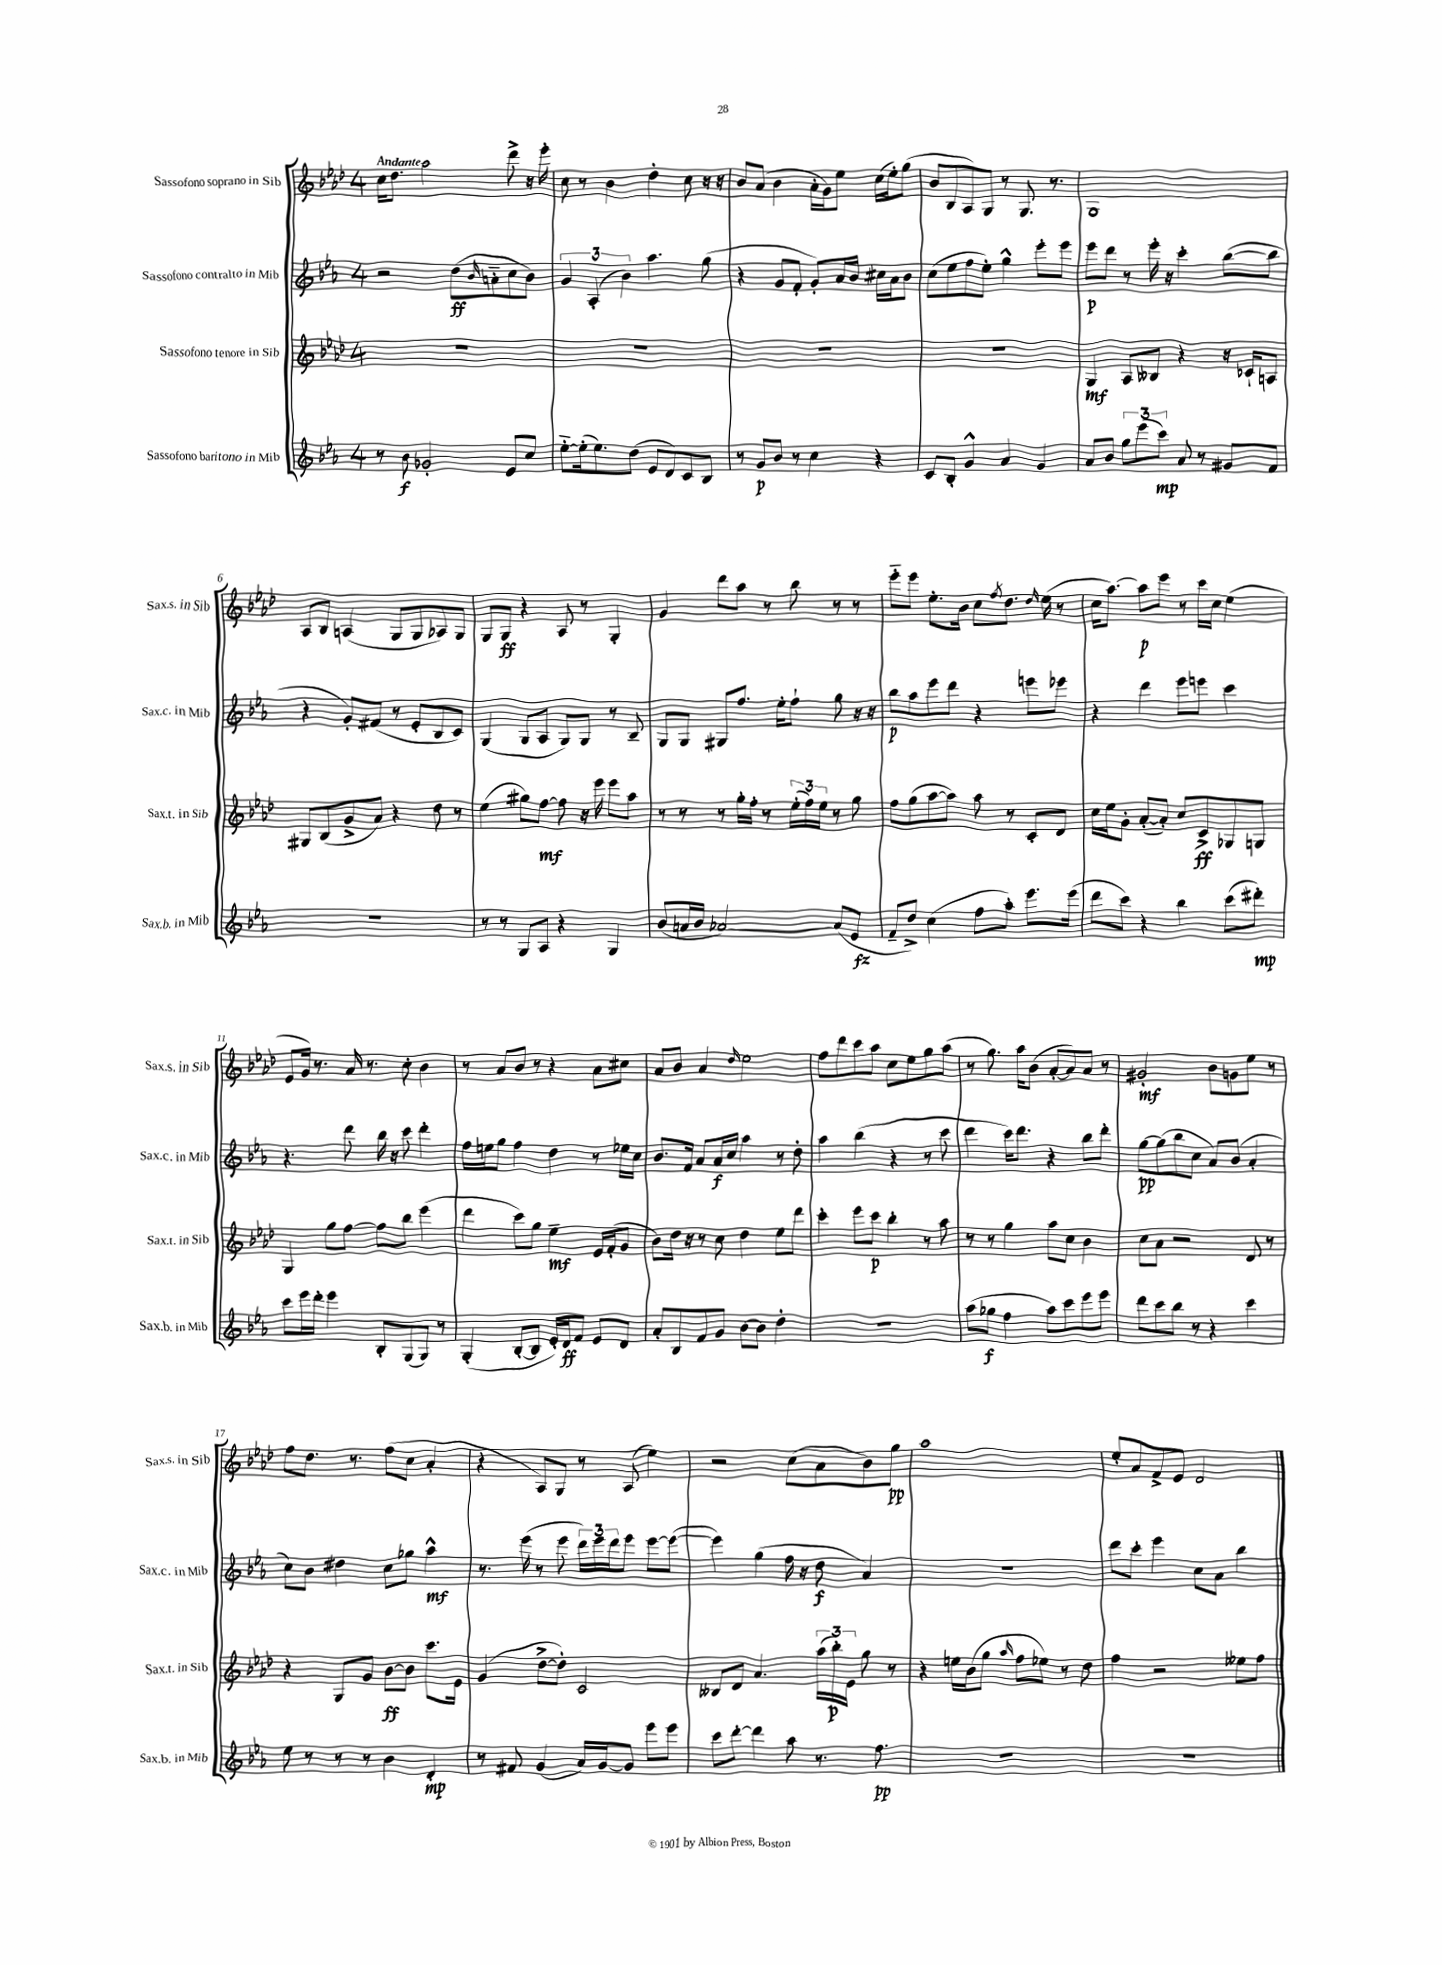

**kern	**kern	**kern	**kern
*staff4	*staff3	*staff2	*staff1
*clefG2	*clefG2	*clefG2	*clefG2
*k[b-e-a-]	*k[b-e-a-d-]	*k[b-e-a-]	*k[b-e-a-d-]
*M4/4	*M4/4	*M4/4	*M4/4
8r	1r	2r	16cc
.	.	.	8.dd-
8b-	.	.	.
2g-'	.	.	2aa-
.	.	(8dd	.
.	.	16qqb-	.
.	.	8a'~	.
8e-	.	8cc	8ddd-^
8cc	.	8b-)	16r
.	.	.	16eee-'
=	=	=	=
[8ee-'~	1r	6g	8cc
(16ee-']	.	.	8r
.	.	(6A-'	.
8.ee-)	.	.	.
.	.	.	4b-
.	.	6b-)	.
(8dd	.	.	.
8e-	.	4.aa-	4dd-'
8d)	.	.	.
8c	.	.	8cc
8B-	.	(8gg	16r
.	.	.	16r
=	=	=	=
8r	1r	4r	8b-
8g	.	.	(8a-
8b-	.	8g	4b-
8r	.	8f'	.
4cc	.	8g')	16a-'
.	.	.	16g)
.	.	16a-	8ee-
.	.	16b-	.
4r	.	16cc#	(16cc
.	.	16a-	16ee-')
.	.	8b-	(8gg
=	=	=	=
8c	1r	(8cc	8b-
8B-'	.	8ee-	8B-
4g^^	.	8ff	8A-)
.	.	8ee-')	8G
4a-	.	4gg^^	8r
.	.	.	8.G
4g	.	8eee-'	.
.	.	.	8.r
.	.	8eee-	.
=	=	=	=
8a-	4G	8eee-	1G
8b-	.	8ddd	.
12gg	8A-	8r	.
(12eee-	.	.	.
.	8B--	16eee-'	.
12ccc)	.	.	.
.	.	16r	.
8a-	4r	4ccc'	.
8r	.	.	.
8g#	16r	([8bb-	.
.	16c-`	.	.
8f	8A	8bb-]	.
=	=	=	=
1r	8G#	4r	8A-
.	(8B-	.	8B-
.	8g^	8g')	(4A
.	8a-)	(8f#	.
.	4r	8r	8G
.	.	8e-'	8G
.	8dd-	8B-	8A-)
.	8r	8c)	8G
=	=	=	=
8r	(4ee-	(4G	8G
8r	.	.	8G
8G	8gg#)	8G	4r
8A-	[8ff	8A-	.
4r	8ff]	8G)	8A-
.	16r	8G	8r
.	16eee-	.	.
4G	8eee-	8r	4G'
.	8aa-	8B-~	.
=	=	=	=
(8b-	8r	8G	4g
16a	8r	8G	.
16b-	.	.	.
[2a-)	8r	8G#	8ddd-
.	16gg'	8.ff	8aa-
.	16ff'	.	.
.	8r	.	8r
.	.	16ee-'	.
.	(24ee-'	8ff`	8bb-
.	24ff)	.	.
.	24ee-	.	.
(8a-]	8r	8gg	8r
8e-	8gg	16r	8r
.	.	16r	.
=	=	=	=
8f~	8ff	8bb-	8eee-'~
8dd^)	(8gg	8aa-	8eee-
(4cc	[8aa-	8eee-	8.ee-'
.	8aa-])	8ddd	.
.	.	.	16b-
8ff	8aa-	4r	8cc
.	.	.	8qff
8aa-')	8r	.	8.dd-
8.eee-	8c'	8eee	.
.	.	.	16qqdd-
.	.	.	(16ee-
.	8d-	8eee-	8r
(16eee-	.	.	.
=	=	=	=
8ddd	16cc	4r	16cc
.	16ee-	.	[8.aa-)
8ccc)	8g'	.	.
4r	([8a-'	4ddd	8aa-]
.	8a-'])	.	8eee-
4bb-	8cc	8eee-	8r
.	8c^	8eee	16ccc
.	.	.	16cc
(8ccc	8G-	4ccc	(4ee-
8ddd#')	8G	.	.
=	=	=	=
8ccc	4G	4.r	8e-
16eee-	.	.	16g)
16ddd'	.	.	8.r
4eee-	8gg	.	.
.	[8ff	8ddd	16a-
.	.	.	8.r
8B-'	8ff]	16bb-	.
.	.	16r	.
(8G	8bb-	8ccc	8cc'
8G)	(4eee-	4ddd'	4b-
8r	.	.	.
=	=	=	=
(4G'	4ddd-	16ff	8r
.	.	16ee	.
.	.	8gg	8a-
[8B-'	8ccc)	4ff	8b-
8B-]	8gg	.	8r
16e-')	4ee-~	4dd	4r
16d	.	.	.
8f	.	.	.
8e-	16e-	8r	8a-
.	(16f'	.	.
8d	8g	16ee-	8cc#
.	.	16cc	.
=	=	=	=
8a-'	8b-)	8.b-	8a-
8B-	16dd-	.	8b-
.	16r	16f	.
8f	8r	8a-	4a-
8g	8cc	16a-	.
.	.	16cc	.
.	.	.	16qqdd-
[8b-	4dd-	4aa-	2ee-
8b-]	.	.	.
4dd'	8ee-	8r	.
.	8ddd-	8dd'	.
=	=	=	=
1r	4ccc'	4aa-	8ff
.	.	.	8ddd-
.	8eee-	(4bb-	8ccc
.	8ccc	.	8aa-
.	4bb-'	4r	8cc
.	.	.	8ee-
.	8r	8r	8gg
.	8aa-	8ccc	(8aa-
=	=	=	=
(8aa-	8r	4ddd	8r
8gg-	8r	.	8.gg)
4ff	4gg	16ccc)	.
.	.	8.ddd	16aa-
.	.	.	(8b-
8aa-)	8aa-	4r	[8a-'
8ccc	8cc	.	8a-])
8eee-	4b-	8bb-	8a-
8eee-	.	8ddd'	8r
=	=	=	=
8ddd	8cc	[8gg	2g#'
8ccc	8a-	(8gg]	.
8bb-	2r	8bb-	.
8r	.	8cc	.
4r	.	8a-)	8b-
.	.	(8b-	8g
4ccc	8d-	4a-'	8ee-
.	8r	.	8r
=	=	=	=
8ee-	4r	8cc)	8ff
8r	.	8b-	8.dd-
8r	8G	4dd#	.
.	.	.	8.r
8r	8g	.	.
4b-	[8b-	8cc	(8ff
.	8b-]	8gg-	8cc
4d'	8.ccc	4aa-^^	4a-'
.	16e-	.	.
=	=	=	=
8r	(4g	8.r	4r
8f#	.	.	.
.	.	(16eee-	.
(4g	[8dd-^	8r	8A-)
.	8dd-'])	8eee-	8G
16a-)	2c	24ddd)	8r
.	.	24eee-	.
[16g	.	.	.
.	.	24ddd	.
8g]	.	8eee-	(8A-
8eee-	.	[8eee-	4ee-)
8eee-	.	(8eee-_	.
=	=	=	=
8ccc	8B--	4eee-])	2r
[8ddd'	8d-	.	.
4ddd]	4.a-	(4gg	.
8aa-	.	16ff	(8cc
.	.	16r	.
8.r	(24aa-	8dd	8a-
.	24bb-')	.	.
.	24e-	.	.
.	8gg	4a-)	8b-)
8.ff	.	.	.
.	8r	.	8gg
=	=	=	=
1r	4r	1r	1aa-
.	16ee	.	.
.	(16b-	.	.
.	8gg	.	.
.	16qqaa-	.	.
.	8ff	.	.
.	8ee-)	.	.
.	8r	.	.
.	8dd-	.	.
=	=	=	=
1r	4ff	8ddd	8ee-'
.	.	8ccc'	8a-
.	2r	4eee-	8f^
.	.	.	8e-
.	.	8cc	2d-
.	.	8a-	.
.	8ee--	4bb-	.
.	8ff	.	.
==	==	==	==
*-	*-	*-	*-
